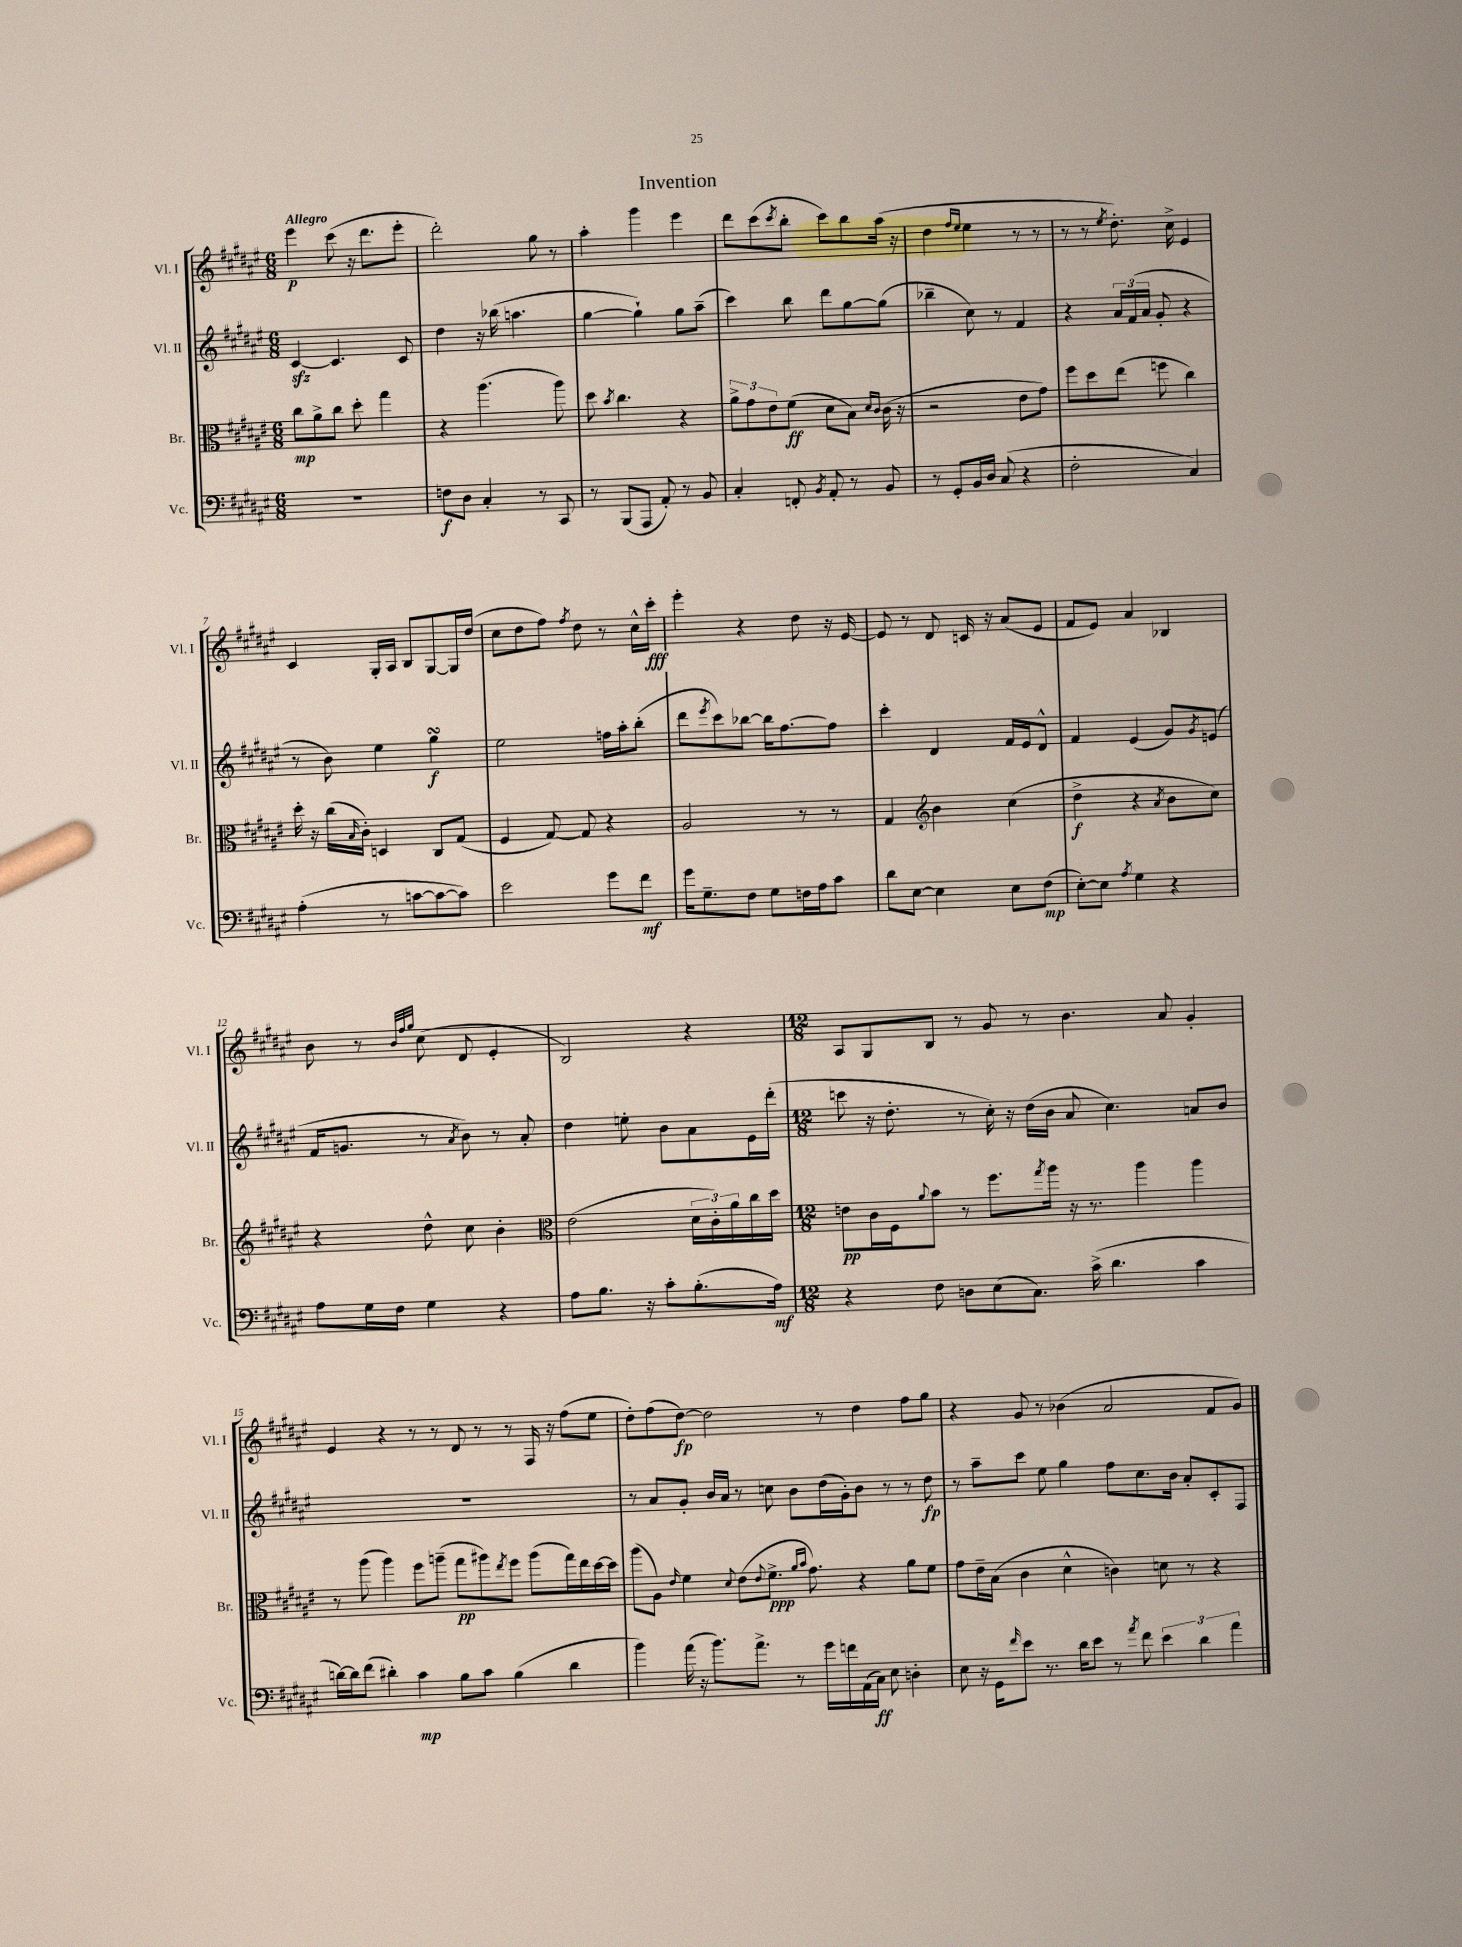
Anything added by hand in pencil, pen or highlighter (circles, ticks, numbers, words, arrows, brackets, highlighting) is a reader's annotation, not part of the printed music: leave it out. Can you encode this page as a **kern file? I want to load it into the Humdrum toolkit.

**kern	**kern	**kern	**kern
*staff4	*staff3	*staff2	*staff1
*clefF4	*clefC3	*clefG2	*clefG2
*k[f#c#g#d#a#e#]	*k[f#c#g#d#a#e#]	*k[f#c#g#d#a#e#]	*k[f#c#g#d#a#e#]
*M6/8	*M6/8	*M6/8	*M6/8
2.r	8cc#	[4c#	4eee#
.	8a#^	.	.
.	8cc#	4.c#]	(8ccc#
.	8dd#'	.	16r
.	.	.	8.ddd#
.	4gg#	.	.
.	.	8c#	8eee#'
=	=	=	=
8F	4r	4dd#	2ddd#')
8D#	.	.	.
4C#'	(4.aa#	16r	.
.	.	(16bb-	.
.	.	4.aa	.
8r	.	.	8gg#
8CC#	8aa#)	.	8r
=	=	=	=
8r	8dd#	[4gg#	4aa#'
.	8qb	.	.
(8BBB	4.cc#	.	.
8AAA#	.	4gg#`])	4ggg#
8AA#')	.	.	.
8r	4r	8gg#	4eee#
8BB	.	(8aa#~	.
=	=	=	=
4C#'	12a#^	4ccc#)	8ddd#
.	12g#	.	.
.	.	.	(8ccc#
.	12e#	.	.
.	.	.	8qccc#
8FF'	(8f#	8bb	8bb'
8qBB	.	.	.
8AA#'	8d#	8ddd#	8ccc#)
8r	8B)	[8gg#	8bb
.	16qqd#	.	.
.	16qqc#	.	.
8BB	(16c#	(8gg#]	(16aa#
.	16r	.	16r
=	=	=	=
8r	2r	4bb-~	4dd#
8GG#'	.	.	.
.	.	.	16qqff#
.	.	.	16qqee#
16BB	.	8cc#)	4ee#
16D#	.	.	.
(8C#	.	8r	.
4r	8e#	4f#	8r
.	8g#)	.	8r
=	=	=	=
2F#'	8ff#	4r	8r
.	8dd#	.	8r
.	.	.	8qee#
.	(8ee#	24a#	8.dd#')
.	.	(24f#	.
.	.	24a#	.
.	8ff	8g#'	.
.	.	.	16cc#^
4C#)	4cc#)	4r	4e#
=	=	=	=
(4A#'	16dd#'	8r	4c#
.	16r	.	.
.	(16cc#	8b)	.
.	16qqB	.	.
.	16c#')	.	.
8r	4D	4ee#	16G#'
.	.	.	16A#
[8c	.	.	8B
8c_	8C#	4gg#	[8G#
8c])	(8G#	.	16G#]
.	.	.	(16dd#
=	=	=	=
2e#	4F#	2ee#	8cc#
.	.	.	8dd#
.	[8G#)	.	8ff#)
.	.	.	8qff#
.	8G#]	.	8dd#
8g#	4r	16ff	8r
.	.	16aa#'	.
8f#	.	(8bb'	16cc#^^
.	.	.	16ccc#'
=	=	=	=
16g#	2A#	8ddd#	4eee#'
8.G#~	.	.	.
.	.	8qeee#	.
.	.	8ccc#)	.
8F#	.	[8bb-	4r
8G#	.	16bb-]	.
.	.	[8.ff#	.
16F	8r	.	8dd#
16A#	.	.	.
8c#	8r	8ff#]	16r
.	.	.	[16e#
=	=	=	=
8d#	4G#	4ccc#'	8e#]
[8E#	.	.	8r
*	*clefG2	*	*
4E#]	4b	4d#	8d#
.	.	.	16c
.	.	.	16r
8E#	(4cc#	16f#	(8a#
.	.	16e#	.
(8F#	.	8d#^^	8e#
=	=	=	=
[8E#')	4dd#^	4f#	8f#
8E#]	.	.	8e#)
8qA#	.	.	.
4G#	4r	(4e#	4a#
.	8qa#	.	.
4r	8b	8g#)	4B-
.	.	8qg#	.
.	8cc#)	(8e	.
=	=	=	=
8A#	4r	16f#	8b
.	.	8.g	.
16G#	.	.	8r
16F#	.	.	.
.	.	.	32qqb
.	.	.	32qqff#
.	.	.	32qqgg#
4G#	8dd#^^	8r	(8cc#
.	.	8qa#	.
.	8cc#	8b)	8d#
4r	4b'	8r	4e#'
.	.	8a#'	.
=	=	=	=
*	*clefC3	*	*
8A#	(2e#	4dd#	2B)
8.B	.	.	.
.	.	8ee'	.
16r	.	.	.
8c#'	.	8b	.
(8.B'	24d#	8a#	4r
.	24c#')	.	.
.	24a#	.	.
.	16cc#	16e#	.
16A#)	16dd#	(16ddd#'	.
=	=	=	=
*M12/8	*M12/8	*M12/8	*M12/8
4r	8e	8ccc	8A#
.	16c#	16r	8G#
.	16F#	8.dd#'	.
.	8qqa#	.	.
8F#	8b	.	8B
8D	8r	8r	8r
(8E#	8.ff#	16cc#')	8g#
.	.	16r	.
8.C#)	.	(16dd#	8r
.	8qgg#	.	.
.	16aa#	16b	.
.	16r	8a#	4.b
(16c#^	8.r	.	.
4.d#	.	4.cc#)	.
.	4aa#	.	.
.	.	.	8a#
4c#	4aa#	8a	4g#'
.	.	8b	.
=	=	=	=
[16d)	8r	1.r	4e#
16d]	.	.	.
(8f#	(8aa#	.	.
4d#')	4aa#)	.	4r
4c#	8ff#	.	8r
.	(8aa~	.	8r
8B	8gg#	.	8d#
8c#	8aa#)	.	8r
.	8qee#	.	.
(4B	8ff#	.	8r
.	(8aa#	.	16F#
.	.	.	16r
4d#	16gg#)	.	(8ff#
.	16ee#	.	.
.	[16dd#	.	8ee#
.	16dd#]	.	.
=	=	=	=
4b)	(8aa#	8r	8dd#')
.	8A#)	8a#	(8ff#
.	16qqe#	.	.
(16a#	4f#	8g#'	[8dd#)
16r	.	.	.
8.b)	.	16b	2dd#]
.	.	16a#	.
.	8qqd#	.	.
.	(8e#	8r	.
8.a#^	.	.	.
.	8qqe#	.	.
.	8.f#^	8cc	.
8r	.	8b	.
.	16qqa#	.	.
.	16qqb	.	.
.	8.g#)	.	.
16g#	.	(16dd#	8r
16f	.	16g#')	.
(16AA#	4r	8b	4dd#
16C#)	.	.	.
8E#	.	8r	.
4D'	8a#	8r	8ff#
.	8f#	8dd#	8gg#
=	=	=	=
8E#	8g#	8r	4r
16r	16e#~	8aa#~	.
16GG#	(16B	.	.
16qqf#	.	.	.
8e#	4c#	8ccc#	8g#
8.r	.	8ee#	8r
.	4d#^^	4gg#	(4b-
16d#	.	.	.
8e#	.	.	.
8r	4c)	8ff#	2a#
8qa#	.	.	.
8f#	.	8.cc#	.
6e#	8d	.	.
.	.	16b	.
.	8r	8a#'	.
6d#	.	.	.
.	4r	8c#'	8f#
6a#	.	.	.
.	.	8F#	8g#)
==	==	==	==
*-	*-	*-	*-
